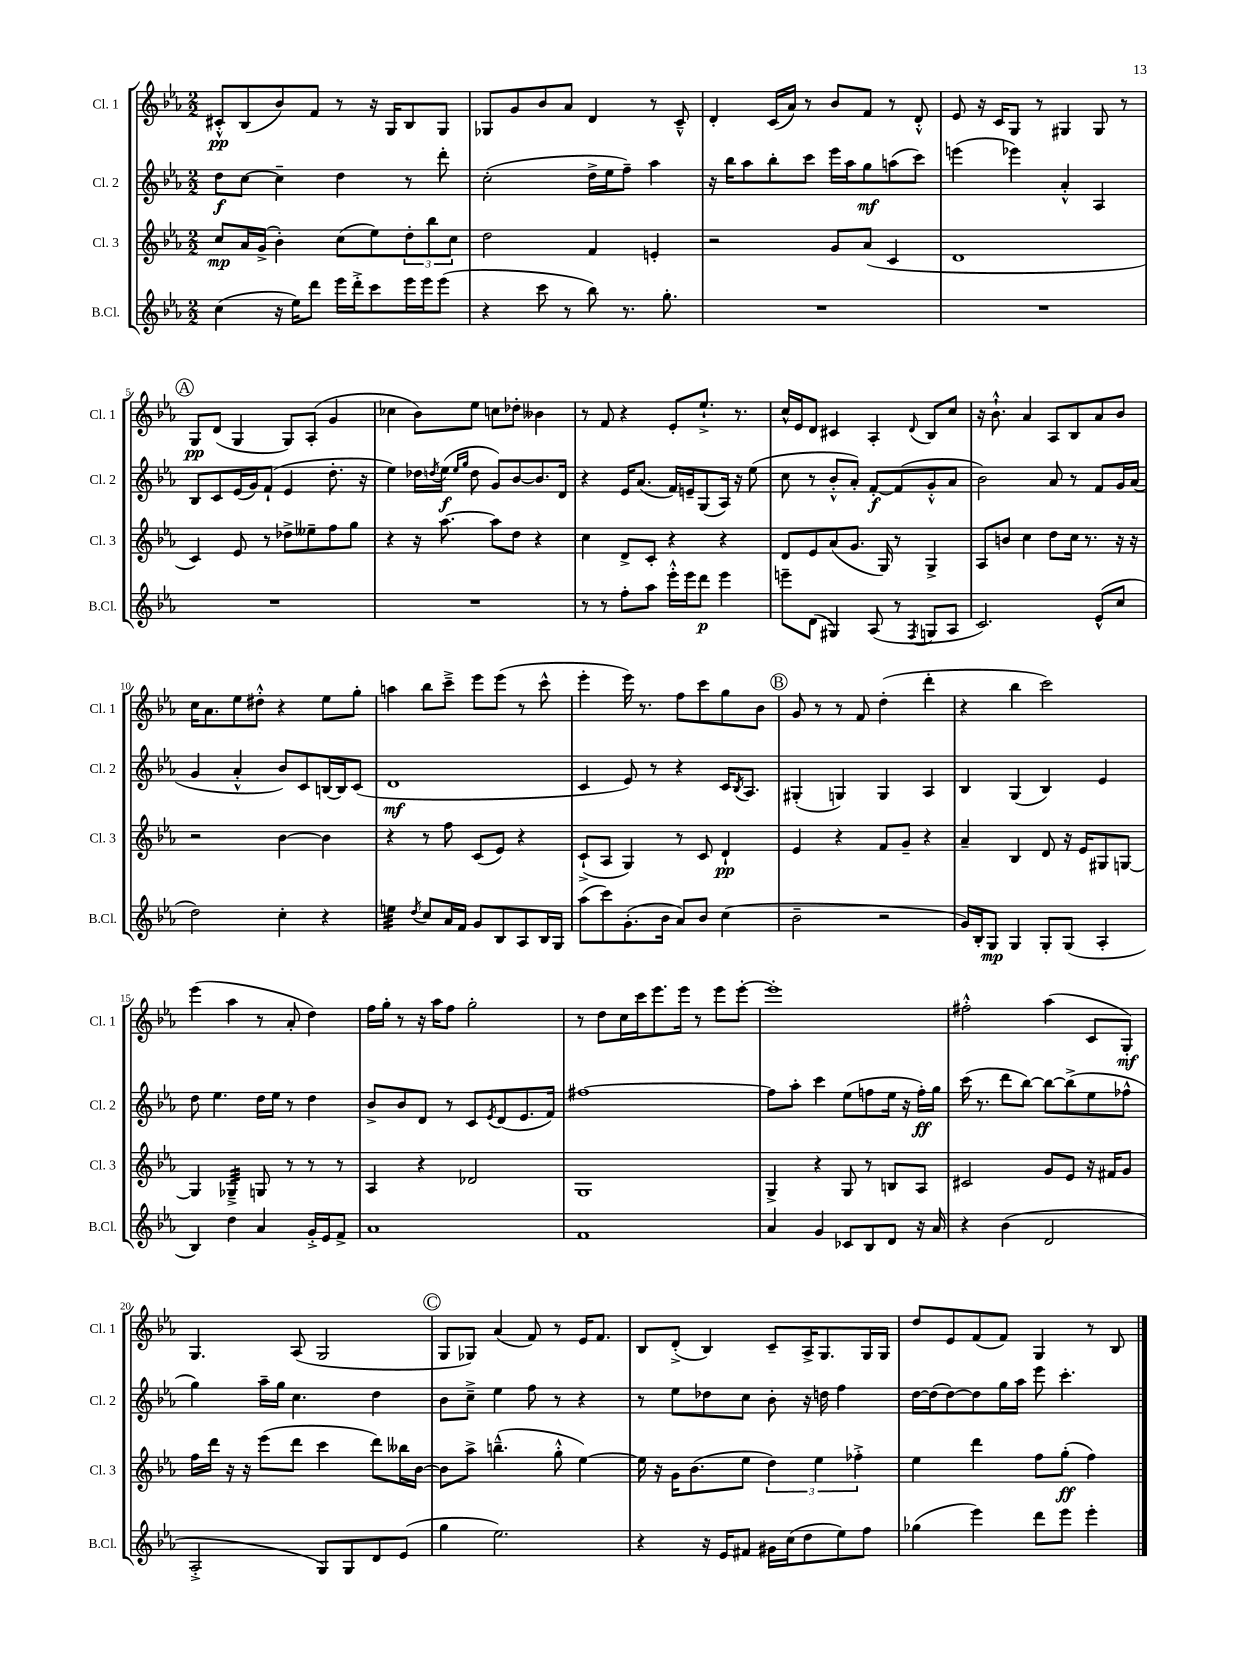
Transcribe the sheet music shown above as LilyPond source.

<<
\new StaffGroup <<
\new Staff = "s0" \with { instrumentName = "Cl. 1" shortInstrumentName = "Cl. 1" } {
    \clef treble \key ees \major \numericTimeSignature \time 2/2
    cis'8-.-^\pp bes8( bes'8) f'8 r8 r16 g16 bes8 g8 |
    ges8 g'8 bes'8 aes'8 d'4 r8 c'8---^ |
    d'4-. c'16( aes'16) r8 bes'8 f'8 r8 d'8-.-^ |
    ees'8 r16 c'16 g8 r8 gis4 gis8 r8 |
    \mark \markup { \circle "A" } g8\pp d'8( g4 g8) aes8-.( g'4 |
    ces''4 bes'8) ees''8 c''8 des''8-. beses'4 |
    r8 f'8 r4 ees'8-. ees''8.-!-> r8. |
    c''16-^ ees'16 d'8 cis'4 aes4-. \appoggiatura { d'8 } bes8 c''8 |
    r16 bes'8.-!-^ aes'4 aes8 bes8 aes'8 bes'8 |
    c''16 aes'8. ees''8 dis''8-.-^ r4 ees''8 g''8-. |
    a''4 bes''8 c'''8---> ees'''8 ees'''8( r8 c'''8-^ |
    ees'''4-. ees'''16) r8. f''8 c'''8 g''8 bes'8 |
    \mark \markup { \circle "B" } g'8 r8 r8 f'8 d''4-.( d'''4-. |
    r4 bes''4 c'''2) |
    ees'''4( aes''4 r8 aes'8-. d''4) |
    f''16 g''16-. r8 r16 aes''16 f''8 g''2-. |
    r8 d''8 c''16 c'''16 ees'''8. ees'''16 r8 ees'''8 ees'''8~-. |
    ees'''1-. |
    fis''2-.-^ aes''4( c'8 g8-.\mf) |
    g4. aes8( g2 |
    \mark \markup { \circle "C" } g8 ges8) aes'4( f'8) r8 ees'16 f'8. |
    bes8 d'8-.->( bes4) c'8-- aes16-> g8. g16 g16 |
    d''8 ees'8 f'8( f'8) g4 r8 bes8 \bar "|." |
}
\new Staff = "s1" \with { instrumentName = "Cl. 2" shortInstrumentName = "Cl. 2" } {
    \clef treble \key ees \major \numericTimeSignature \time 2/2
    d''8\f c''8~ c''4-- d''4 r8 d'''8-. |
    c''2-.( d''16-> ees''16 f''8--) aes''4 |
    r16 bes''16 aes''8 bes''8-. c'''8 ees'''16 aes''16 g''8\mf a''8( c'''8) |
    e'''4( ees'''4) aes'4-.-^ aes4 |
    \mark \markup { \circle "A" } bes8 c'8 ees'16( g'16) f'8-!( ees'4 d''8.-. r16 |
    ees''4) des''16 \acciaccatura { d''8 } ees''16\f( \grace { ees''16 g''16 } d''8 g'8) bes'8~ bes'8. d'16 |
    r4 ees'16 aes'8.( f'16) e'16-- g8( aes16) r16 ees''8( |
    c''8 r8 bes'8-.-^ aes'8-.) f'8~-.\f f'8( g'8-.-^ aes'8 |
    bes'2) aes'8 r8 f'8 g'16 aes'16( |
    g'4 aes'4-.-^ bes'8) c'8 b16~ b16 c'8( |
    d'1\mf |
    c'4 ees'8) r8 r4 c'16 \acciaccatura { bes8 } aes8. |
    \mark \markup { \circle "B" } gis4-.( g4) g4 aes4 |
    bes4 g4( bes4) ees'4 |
    d''8 ees''4. d''16 ees''16 r8 d''4 |
    bes'8-> bes'8 d'8 r8 c'8 \acciaccatura { ees'8 } d'8( ees'8. f'16) |
    fis''1~ |
    fis''8 aes''8-. c'''4 ees''8( f''8 ees''16 r16 f''16-.\ff) g''16 |
    c'''16( r8. d'''8 bes''8~) bes''8~ bes''8->( ees''8 fes''8-^ |
    g''4) aes''16-- g''16 c''4. d''4 |
    \mark \markup { \circle "C" } bes'8 c''8---> ees''4 f''8 r8 r4 |
    r8 ees''8 des''8 c''8 bes'8-. r16 d''16 f''4 |
    d''16~ d''16( d''8~) d''8 g''16 aes''16 ees'''8 c'''4.-. \bar "|." |
}
\new Staff = "s2" \with { instrumentName = "Cl. 3" shortInstrumentName = "Cl. 3" } {
    \clef treble \key ees \major \numericTimeSignature \time 2/2
    c''8\mp aes'16 g'16->( bes'4-.) c''8( ees''8) \tuplet 3/2 { d''8-. bes''8 c''8 } |
    d''2 f'4 e'4-. |
    r2 g'8 aes'8( c'4 |
    d'1 |
    \mark \markup { \circle "A" } c'4) ees'8 r8 des''8-> eeses''8-- f''8 g''8 |
    r4 r16 aes''8.~ aes''8 d''8 r4 |
    c''4 d'8-> c'8-. r4 r4 |
    d'8 ees'8 aes'8( g'8. g16) r8 g4-> |
    aes8 b'8 c''4 d''8 c''16 r8. r16 r16 |
    r2 bes'4~ bes'4 |
    r4 r8 f''8 c'8( ees'8) r4 |
    c'8-!->( aes8 g4) r8 c'8 d'4-!\pp |
    \mark \markup { \circle "B" } ees'4 r4 f'8 g'8-- r4 |
    aes'4-- bes4 d'8 r16 ees'16 gis8 g8~ |
    g4 ges4:32---> g8 r8 r8 r8 |
    aes4 r4 des'2 |
    g1 |
    g4-> r4 g8 r8 b8 aes8 |
    cis'2 g'8 ees'8 r16 fis'16 g'8 |
    f''16 d'''16 r16 r16 ees'''8( d'''8 c'''4 d'''8) beses''16 bes'16~ |
    \mark \markup { \circle "C" } bes'8 aes''8-> b''4.---^( g''8-.-^ ees''4~) |
    ees''16 r16 g'16 bes'8.( ees''8 \tuplet 3/2 { d''4) ees''4 fes''4-.-> } |
    ees''4 d'''4 f''8 g''8-.\ff( f''4) \bar "|." |
}
\new Staff = "s3" \with { instrumentName = "B.Cl." shortInstrumentName = "B.Cl." } {
    \clef treble \key ees \major \numericTimeSignature \time 2/2
    c''4( r16 ees''16) d'''8 ees'''16 d'''16-.-> c'''8 ees'''16 ees'''16 ees'''8( |
    r4 c'''8 r8 bes''8) r8. g''8.-. |
    R1 |
    R1 |
    \mark \markup { \circle "A" } R1 |
    R1 |
    r8 r8 f''8-. aes''8 ees'''16-.-^ ees'''16 d'''8\p ees'''4 |
    e'''8-- d'8( gis4) aes8( r8 \acciaccatura { f8 } g8 aes8 |
    c'2.) ees'8-^( c''8 |
    d''2) c''4-. r4 |
    e''4:32 \acciaccatura { d''8 } c''8 aes'16 f'16 g'8 bes8 aes8 bes16 g16 |
    aes''8( c'''8) g'8.-.( bes'16 aes'8) bes'8 c''4( |
    \mark \markup { \circle "B" } bes'2-- r2 |
    g'16) bes16-. g8\mp g4 g8-. g8( aes4-. |
    bes4) d''4 aes'4 g'16-.-> ees'16 f'8-> |
    aes'1 |
    f'1 |
    aes'4 g'4 ces'8 bes8 d'8 r16 aes'16 |
    r4 bes'4( d'2 |
    aes2-.-> g8) g8 d'8 ees'8( |
    \mark \markup { \circle "C" } g''4 ees''2.) |
    r4 r16 ees'16 fis'8 gis'16 c''16( d''8 ees''8) f''8 |
    ges''4( ees'''4) d'''8 ees'''8 ees'''4-. \bar "|." |
}
>>
>>
